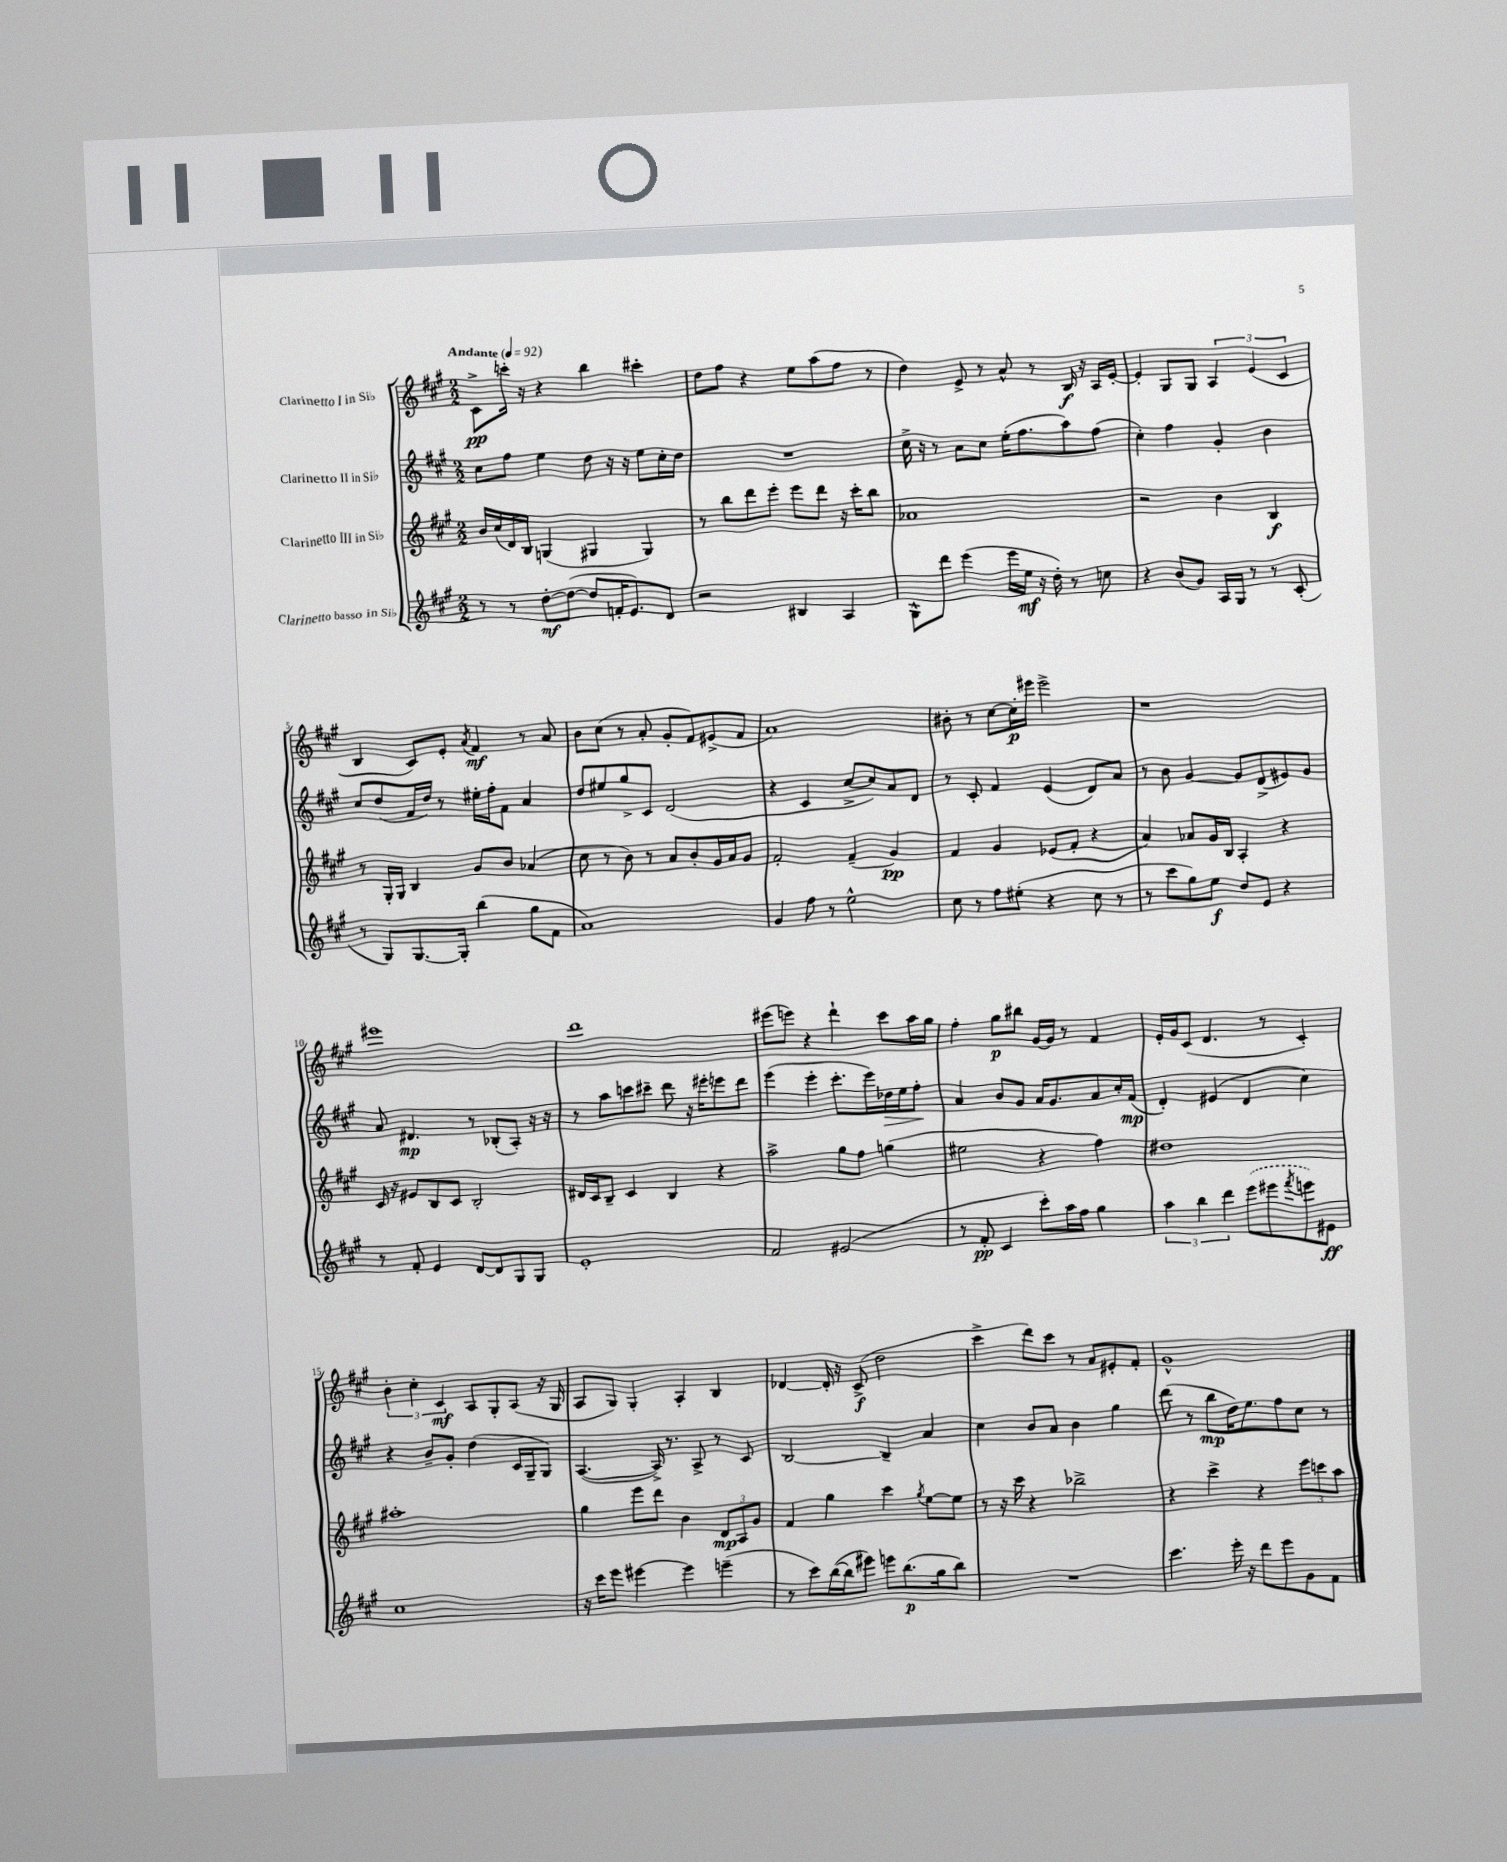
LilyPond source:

<<
\new StaffGroup <<
\new Staff = "s0" \with { instrumentName = "Clarinetto I in Sib" } {
    \clef treble \key a \major \numericTimeSignature \time 2/2 \tempo "Andante" 4 = 92
    cis'8->\pp c'''16-. r16 r4 b''4 cis'''4-. |
    d''8 fis''8 r4 e''8 a''8( fis''8 r8 |
    d''4) e'8-> r8 a'8-^ r8 b16\f r16 a16 e'16~-. |
    e'4-. gis8 gis8 \tuplet 3/2 { a4 e'4( cis'4 } |
    b4 cis'8) e'8-. \acciaccatura { a'8 } fis'4\mf r8 a'8 |
    b'8 cis''8( r8 a'8-. gis'8-. fis'8) eis'8->( fis'8 |
    a'1) |
    bis'8-. r8 cis''8~ cis''16-.\p eis'''16 eis'''2-> |
    r1 |
    eis'''1 |
    d'''1 |
    eis'''8( e'''8) r4 d'''4-! cis'''8 a''16 gis''16 |
    fis''4-. gis''8\p bis''8 gis'16~ gis'16 r8 fis'4 |
    e'16-. gis'16 cis'8( d'4. r8 cis'4-.) |
    \tuplet 3/2 { b'4-. cis''4-. cis'4\mf } a8 gis8-. a8( r16 gis16 |
    a8 gis8) gis4-. a4-. b4 |
    des'4~ des'16-. r16 cis'8->\f( d''2 |
    cis'''4-> d'''8) cis'''8 r8 a'8 eis'8-. fis'8-. |
    gis'1-^ \bar "|." |
}
\new Staff = "s1" \with { instrumentName = "Clarinetto II in Sib" } {
    \clef treble \key a \major \numericTimeSignature \time 2/2
    cis''8 fis''8 e''4 d''8 r16 r16 e''8 cis''16-. d''16 |
    R1 |
    cis''16-> r16 r8 a'8 cis''8 e''16-.( fis''8. a''8) fis''8( |
    cis''4-.) fis''4 gis'4-. b'4 |
    cis''8 d''8( fis'16 d''16) r8 eis''16-. fis''16-. fis'8 a'4 |
    d''8 eis''8 gis''8-> cis'8 d'2( |
    r4 cis'4 cis''8~-> cis''8) a'8 d'8 |
    r8 cis'8-. fis'4 e'4( d'8) a'8 |
    r8 b'8 gis'4~ gis'8 d'8->( eis'8) gis'8 |
    a'8 dis'4.\mp r8 bes8-.( a8-.) r16 r16 |
    r8 a''8 c'''8 cis'''8-- d'''8 r16 eis'''16-. e'''8 d'''8 |
    e'''4( e'''4-. cis'''8.-. e'''16) des''16\> e''16 fis''8-.\! |
    a'4 b'8 gis'8 a'16 gis'8. a'8 cis''16-. fis'16\mp( |
    d'4-.) eis'4( d'4 cis''4) |
    r4 b'8-- gis'8-. d''4( cis'16 gis16-- gis8) |
    a4.~( a16->) r8. a8-> r8 cis'8 |
    b2~ b4-- a'4 |
    cis''4 b'8 a'8 b'4 gis''4 |
    d'''8( r8 b''8\mp d''16) e''8. fis''8 cis''8 r8 \bar "|." |
}
\new Staff = "s2" \with { instrumentName = "Clarinetto III in Sib" } {
    \clef treble \key a \major \numericTimeSignature \time 2/2
    b'16 cis''16( d'16) b16 g4( gis4 gis4) |
    r8 b''8 d'''8 e'''8-. e'''8 d'''8 r16 cis'''16-. b''8 |
    aes'1 |
    r2 b'4 b4\f |
    r8 gis16-. gis16 b4 gis'8 b'8 aes'4( |
    cis''8 r8 b'8) r8 a'8 b'8-. gis'16 a'16 gis'8 |
    fis'2-. fis'4--( gis'4\pp) |
    fis'4 gis'4 ees'8( fis'8-. r4 |
    a'4) aes'8 gis'16 b16 a4-. r4 |
    cis'16 r16 eis'8 b8 cis'8 b2-. |
    dis'16 cis'16 b8-- cis'4 b4 r4 |
    a''2-> gis''8 fis''8 g''4( |
    eis''2 r4 fis''4) |
    dis''1 |
    ais''1-. |
    gis''4 e'''8 d'''8 b'4 \tuplet 3/2 { d'8\mp a8 gis'8 } |
    fis'4 gis''4 cis'''4 \acciaccatura { gis''8 } e''8~ e''8 |
    r8 r16 cis'''16 r4 bes''2-> |
    r4 cis'''4-> r4 \tuplet 3/2 { e'''8 c'''8 a''8 } \bar "|." |
}
\new Staff = "s3" \with { instrumentName = "Clarinetto basso in Sib" } {
    \clef treble \key a \major \numericTimeSignature \time 2/2
    r8 r8 d''8~-.\mf d''8~( d''8 f'16-. e'8.) d'8 |
    r2 bis4 a4 |
    gis8-^ d'''8 e'''4( e'''16 e''16\mf r16 d''16-.) r8 c''8 |
    r4 b'8( gis'8) a16 gis16 r8 r8 cis'8-.( |
    r8 gis8) gis8.~ gis16-. b''4( gis''8 fis'8 |
    a'1) |
    gis'4 fis''8 r8 e''2-^ |
    cis''8 r8 fis''8 eis''8-.( r4 cis''8 r8 |
    r8 cis'''8 gis''8) e''8\f d''8 e'8 r4 |
    r8 fis'8-. e'4 d'8~ d'8 gis8 gis8 |
    e'1-. |
    fis'2 eis'2( |
    r8 fis'8-.\pp cis'4 cis'''8-.) a''16 fis''16 gis''4 |
    \tuplet 3/2 { a''4 b''4 d'''4 } \once \slurDashed e'''8( eis'''8 \acciaccatura { fis'''8 } e'''8) eis'8\ff |
    cis''1 |
    r16 cis'''16 e'''8 eis'''4~ eis'''4 e'''4--( |
    r8 cis'''8) b''16~( b''16 eis'''8) e'''8 b''8.\p( gis''16 b''8) |
    R1 |
    cis'''4. e'''16-. r16 d'''8 e'''8 gis'8 fis'8 \bar "|." |
}
>>
>>
